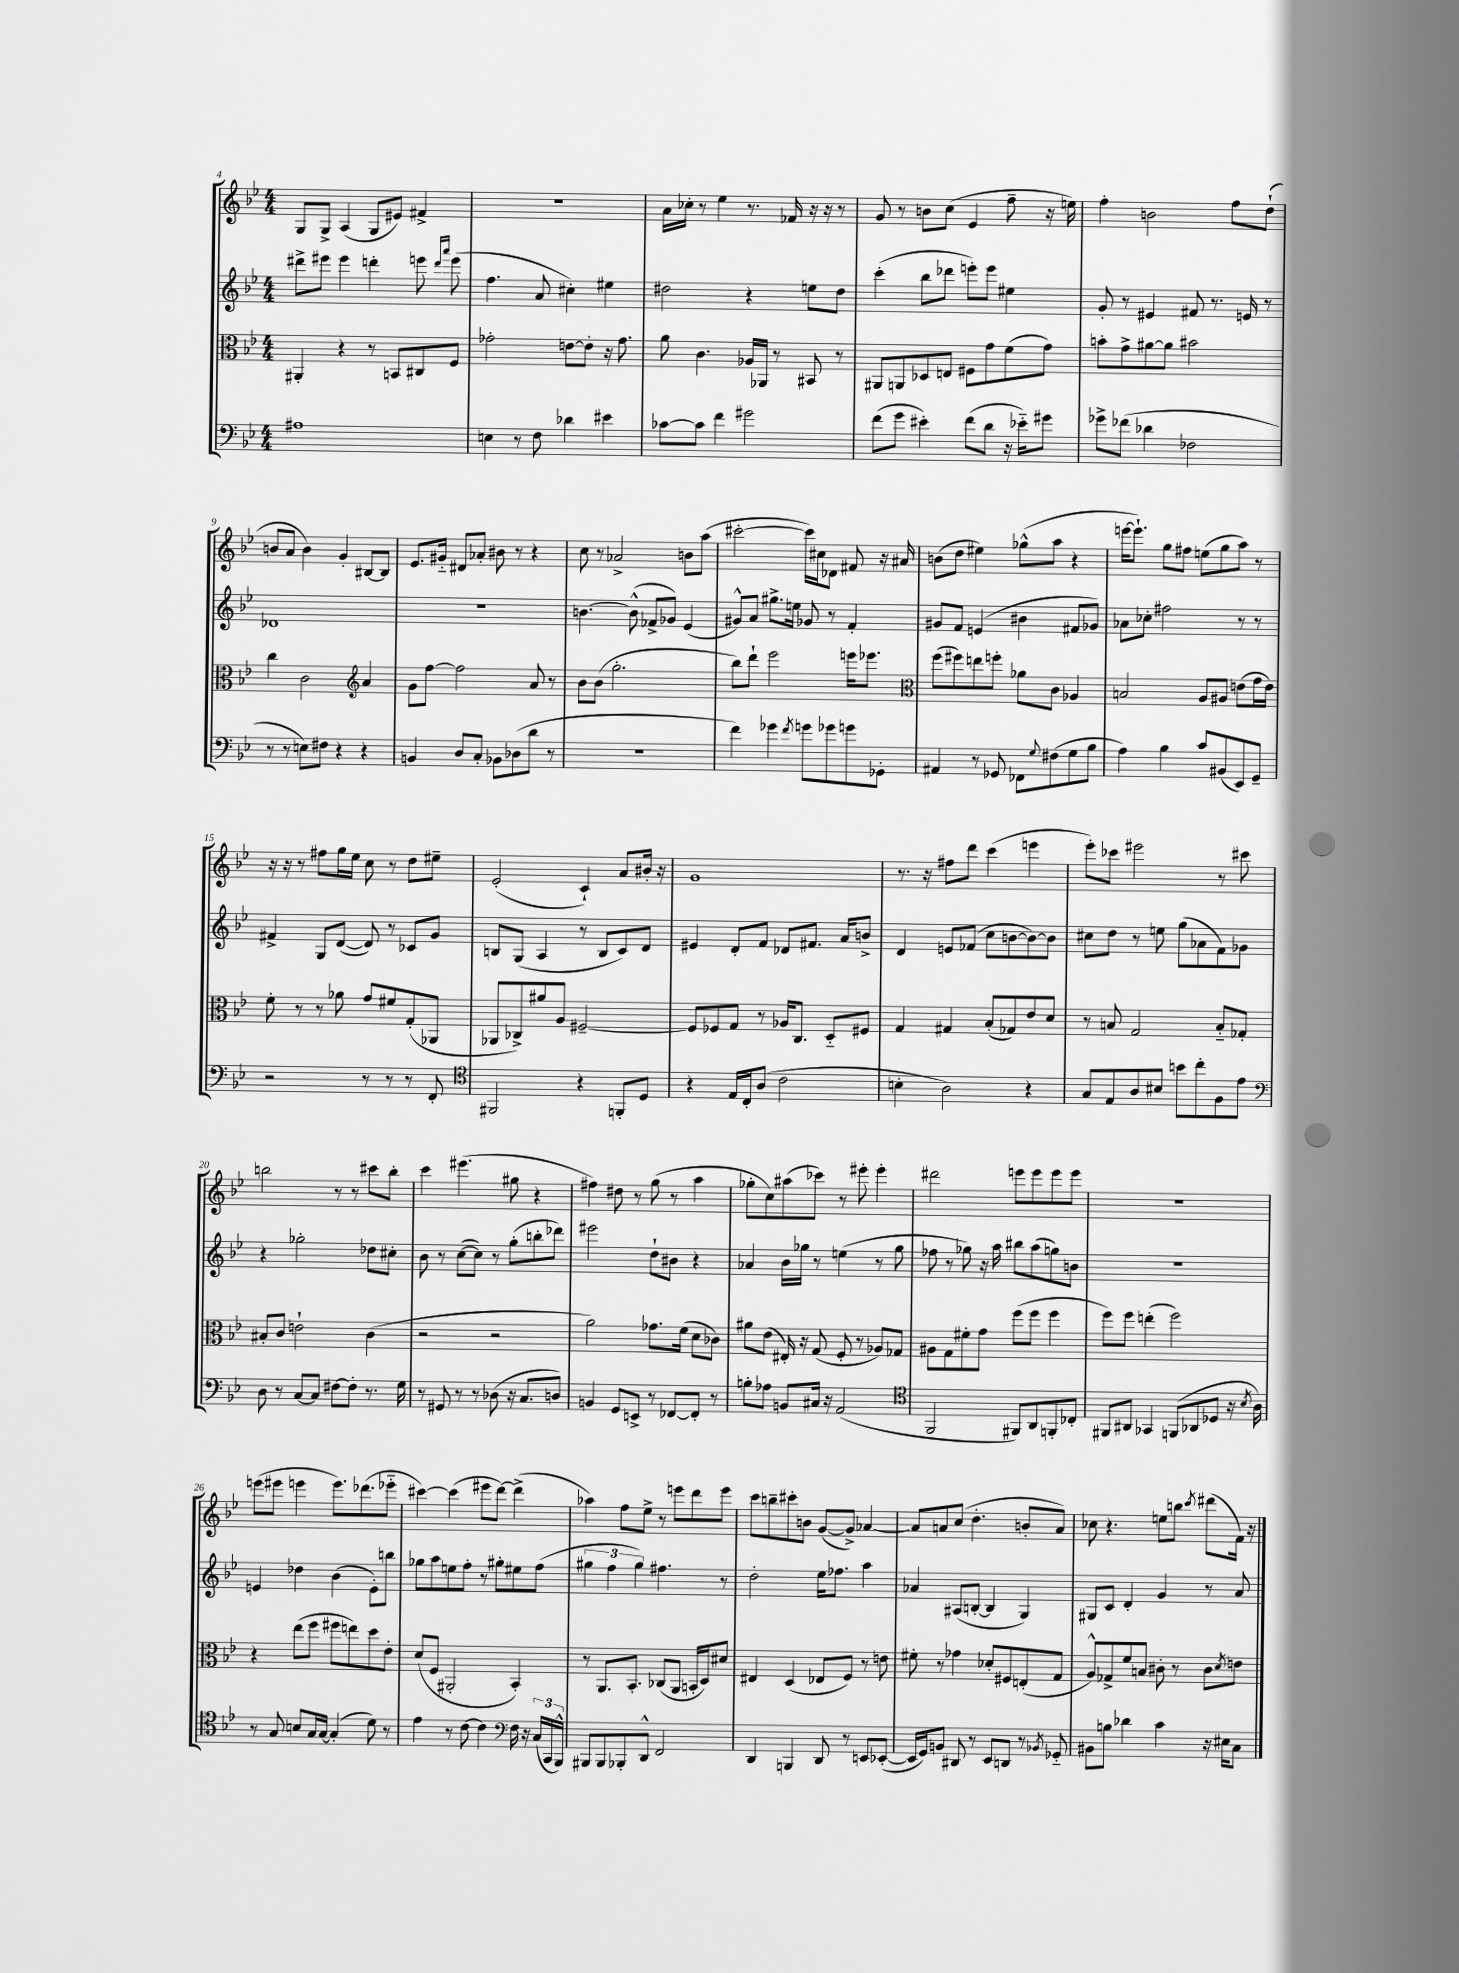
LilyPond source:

<<
\new StaffGroup <<
\new Staff = "s0" {
    \clef treble \key bes \major \numericTimeSignature \time 4/4
    g8 g8-> a4( g8 eis'8) fis'4-> |
    R1 |
    a'16 ces''16-. r8 ees''4 r8. fes'16 r16 r16 r8 |
    g'8 r8 b'8 c''8( ees'4 f''8-- r16 e''16) |
    f''4-. b'2 f''8 d''8-!( |
    b'8 a'8 b'4) g'4-. bis8~ bis8 |
    ees'8. gis'16-_ dis'8 aes'8-. bis'8 r8 r4 |
    c''8 r8 aes'2-> b'8 a''8( |
    cis'''2~-. cis'''16) cis''16 des'8 fis'8 r16 ais'16 |
    b'8( d''8 eis''4) ges''8-^( a''8 r4 |
    e'''16~ e'''8.-!) g''8 fis''8 e''8( g''8 a''8) r8 |
    r16 r16 r8 fis''8 g''16 ees''16 c''8 r8 d''8 eis''8-- |
    ees'2-.( c'4-!) a'8 bis'16-. r16 |
    g'1 |
    r8. r16 fis''8 d'''8 c'''4( e'''4 |
    ees'''8-.) ces'''8 eis'''2 r8 cis'''8 |
    b''2 r8 r8 cis'''8 b''8-. |
    c'''4 eis'''4.( gis''8 r4 |
    fis''4) dis''8 r8 g''8( r8 a''4 |
    ges''8-. c''8) ais''8( ces'''8) r8 eis'''8-. eis'''4-. |
    dis'''2 e'''8 e'''8 e'''8 e'''8 |
    R1 |
    e'''8( eis'''8 e'''4 e'''8.) des'''8.( ees'''8-_ |
    cis'''4~) cis'''4( eis'''8 d'''8~) d'''4->( |
    aes''4) f''8 ees''8-> r8 e'''8 d'''8 e'''8 |
    c'''8 b''8-- cis'''8-. b'8 g'8~( g'8->) aes'4~ |
    aes'8 a'8 c''8( d''4.-. b'8-. a'8) |
    ces''8 r4. e''8 b''8 \acciaccatura { c'''8 } dis'''8( f'16) r16 \bar "|." |
}
\new Staff = "s1" {
    \clef treble \key bes \major \numericTimeSignature \time 4/4
    dis'''8-> eis'''8 eis'''4 d'''4-. e'''8 \grace { d'''16 a'''16 } e'''8( |
    f''4. a'8 cis''4-.) eis''4 |
    dis''2 r4 e''8 dis''8 |
    c'''4-.( bes''8 des'''8 e'''8-.) e'''8 eis''4 |
    g'8-. r8 eis'4 fis'8 r8. e'16 r8 |
    des'1 |
    R1 |
    b'4.~ b'8-^( fes'8-> ges'8) ees'4( |
    gis'8-^) a'8 gis''8.-> e''16 ges'8 r8 f'4-. |
    gis'8 f'8 e'4( bis'4 fis'8 ges'8) |
    aes'8 ces''8-. fis''2 r8 r8 |
    fis'4-> g8 d'8~( d'8) r8 ces'8 g'8 |
    b8 g8( a4 r8 b8 c'8) d'8 |
    eis'4 d'8-. f'8 des'8 fis'8. a'16 b'8-> |
    d'4 e'8 fes'8( c''8 b'8~ b'8~) b'8 |
    cis''8 d''8 r8 e''8 g''8( aes'8 f'8) ges'8 |
    r4 ges''2-. des''8 cis''8-. |
    bes'8 r8 c''8~( c''8) r8 g''8-.( b''8-. des'''8) |
    eis'''2 d''8-! bis'8 r4 |
    aes'4 bes'16 ges''16 r8 e''4( r8 ges''8 |
    fes''8 r8 ges''8) r16 a''16 bis''8 a''8( g''8) b'8 |
    R1 |
    e'4 des''4 bes'4( e'8-.) b''8 |
    ges''8 a''8 e''8 f''8-. r8 gis''8-. eis''8 f''8( |
    \tuplet 3/2 { gis''4 f''4 gis''4) } fis''4. r8 |
    d''2-. ees''16 fes''8. a''4 |
    aes'4 ais8( b8~-. b4 g4) |
    gis8 c'8 d'4-. g'4 r8 a'8 \bar "|." |
}
\new Staff = "s2" {
    \clef alto \key bes \major \numericTimeSignature \time 4/4
    ais,4-. r4 r8 b,8 cis8 f8 |
    ges'2-. e'8~ e'8-. r16 ges'8. |
    a'8 c'4. aes16 aes,16 r8 bis,8 r8 |
    ais,8 a,8 des8 e8 fis8 g'8 f'8( g'8) |
    b'8-. g'8-> ais'8~ ais'8 bis'2 |
    c''4 c'2 \clef treble a'4 |
    g'8 f''8~ f''2 a'8 r8 |
    bes'8 bes'8( g''2.-. |
    bes''8) d'''8-! ees'''2 e'''16 ees'''8. |
    \clef alto f''8( fis''8) e''8 f''8-. aes'8 c'8 aes4 |
    b2 a8 ais8 e'8( g'16 e'16) |
    f'8-. r8 r8 aes'8 g'8 fis'8 g8-.( aes,8 |
    aes,8 ces8->) ais'8 a8 fis2~-- |
    fis8 fes8 g8 r8 aes16 c8. d8-_ fis8 |
    g4 gis4 bes8-.( ges8) ees'8 d'8 |
    r8 b8 g2 b8-_ ges8-. |
    bis8-. c'8 e'2-! c'4( |
    r2 r2 |
    a'2) ges'8. f'16( d'8 ces'8) |
    ais'8 ees'8( eis16-.) r16 g8( f8-. r8 aes8) ges8 |
    ais8 g8 fis'8-. g'8 f''8( f''8 f''4 |
    f''8) f''8 e''4-.( f''2) |
    r4 ees''8( f''8 fis''8 e''8) d''8 ees'8-. |
    d'8( f8 ais,2-. bes,4-.) |
    r8 a,8. bes,8.-. ces8( a,8 b,16-. d16) dis'8 |
    eis4 d4( ees8 f8) r8 e'8 |
    fis'8-. r8 ges'4 des'8-. fis8 e8-.( g8 |
    a8-^) ges8-> f'8 b8 cis'8-. r8 cis'8 \acciaccatura { d'8 } e'8 \bar "|." |
}
\new Staff = "s3" {
    \clef bass \key bes \major \numericTimeSignature \time 4/4
    ais1 |
    e4 r8 f8 des'4 eis'4 |
    ces'8~ ces'8 f'4 gis'2 |
    f'8( g'8 eis'4-.) f'8( d'8 r16 ees'16-_) gis'8 |
    ges'8-> fes'8( des'4 fes2 |
    r8 r8 e8) fis8 r4 r4 |
    b,4 d8 c8-. bes,8 des8( d'8 r8 |
    r1 |
    f'4) ges'4 \acciaccatura { f'8 } g'8 ges'8 g'8 ges,8-. |
    ais,4 r8 ges,8 fes,8 \appoggiatura { g8 } fis8( g8 bes8 |
    a4) bes4 c'8 bis,8( ees,8) g,8-- |
    r2 r8 r8 r8 f,8-. |
    \clef tenor fis,2 r4 f,8-. d8 |
    r4 ees16 c16-. a8( c'2 |
    b4-. a2) r4 |
    g8 ees8 a8 bis8 b'8 c''8-. f8 ees'8 |
    \clef bass d8 r8 c8~ c8 fis8~ fis8-. r8. g16 |
    r8 gis,8 r8 r8 des8( r16 c8. d8) |
    b,4 g,8 e,8-> r8 fes,8~ fes,8-. r8 |
    b8-. aes8 b,8 cis16 r16 a,2( |
    \clef tenor f,2 fis,8) a,8 f,8-. ces8-. |
    fis,8 ais,8 ges,4 f,8( aes,8 des8 r16 \acciaccatura { bes8 } a16) |
    r8 g8 b8 g16 g16~ g4-.( d'8) r8 |
    ees'4 r8 c'8~ c'4 \clef bass f16 r16 \tuplet 3/2 { c16( c,16 bes,,16-^) } |
    bis,,8 bis,,8 bes,,8-. d,8-^ f,2 |
    d,4 b,,4 d,8 r8 e,8 ees,8~-.( |
    ees,16 g,16) b,8 dis,8 r8 ees,8 d,8 r8 \acciaccatura { bes,8 } ges,8-_ |
    bis,8 b8 des'4 c'4 r16 eis16 c8 \bar "|." |
}
>>
>>
\layout { \context { \Score currentBarNumber = #4 } }
